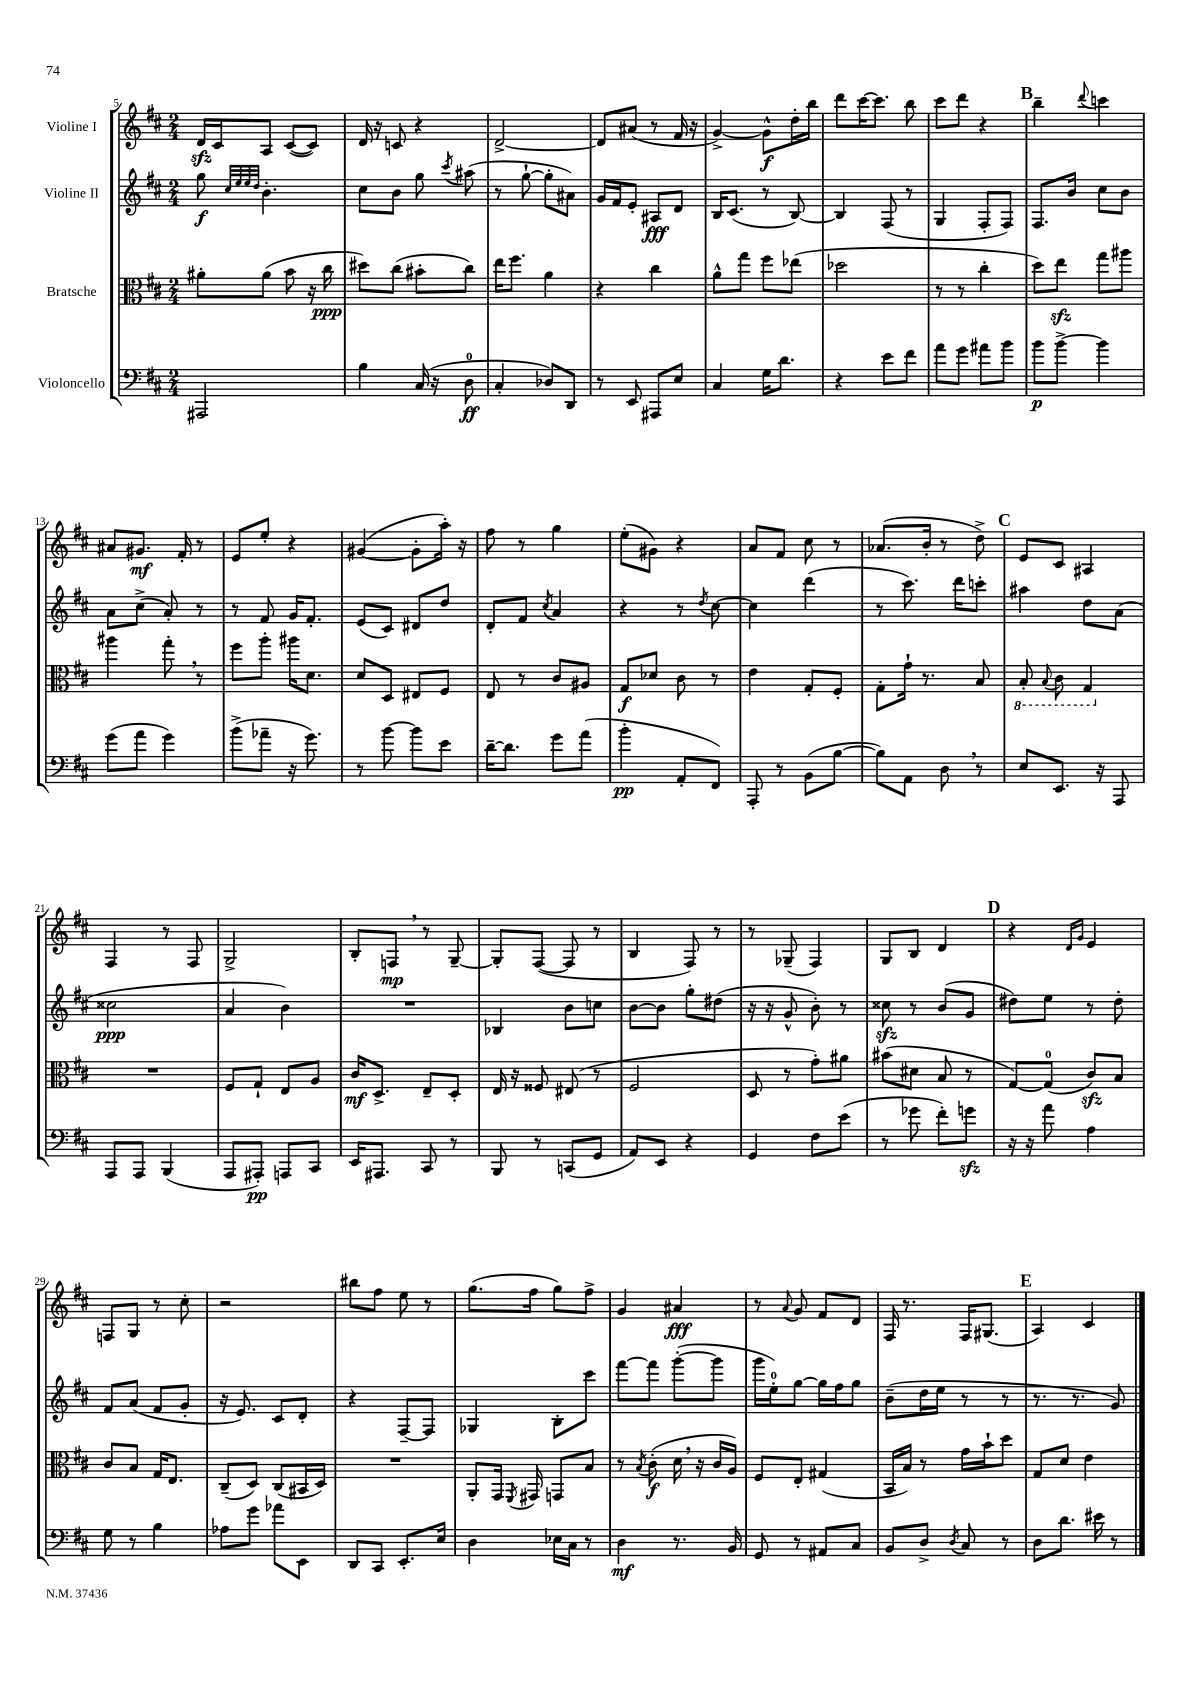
<<
\new StaffGroup <<
\new Staff = "s0" \with { instrumentName = "Violine I" } {
    \clef treble \key d \major \numericTimeSignature \time 2/4
    \autoBeamOff d'16[\sfz cis'16 a8] cis'8[~( cis'8]) |
    d'16 r16 c'8 r4 |
    d'2~-> |
    d'8[ ais'8]( r8 fis'16 r16 |
    g'4~->) g'8[-^\f d''16-. b''16] |
    d'''8[ cis'''16~ cis'''8.] b''8 |
    cis'''8[ d'''8] r4 |
    \mark \markup { \bold "B" } b''4-- \appoggiatura { d'''8 } c'''4 |
    ais'8[ gis'8.]\mf fis'16-. r8 |
    e'8[ e''8]-. r4 |
    gis'4~( gis'8[-. a''16]-.) r16 |
    fis''8 r8 g''4 |
    e''8[-.( gis'8]) r4 |
    a'8[ fis'8] cis''8 r8 |
    aes'8.[( b'16]-. r8 d''8->) |
    \mark \markup { \bold "C" } e'8[ cis'8] ais4 |
    fis4 r8 fis8 |
    g2-> |
    b8[-. f8]\mp \breathe r8 g8~-- |
    g8[-. fis8]~( fis8 r8 |
    b4 fis8) r8 |
    r8 ges8--( fis4) |
    g8[ b8] d'4 |
    \mark \markup { \bold "D" } r4 \grace { d'16[ g'16] } e'4 |
    f8[ g8] r8 cis''8-. |
    r2 |
    bis''8[ fis''8] e''8 r8 |
    g''8.[( fis''16] g''8[) fis''8]-> |
    g'4 ais'4\fff |
    r8 \appoggiatura { a'8 } g'8 fis'8[ d'8] |
    fis16 r8. fis16[ gis8.]( |
    \mark \markup { \bold "E" } a4) cis'4 \bar "|." |
}
\new Staff = "s1" \with { instrumentName = "Violine II" } {
    \clef treble \key d \major \numericTimeSignature \time 2/4
    \autoBeamOff g''8\f \grace { cis''32[ e''32 e''32 d''32] } b'4.-. |
    cis''8[ b'8] g''8 \acciaccatura { cis'''8 } ais''8( |
    r8 g''8~-! g''8[-. ais'8]) |
    g'16[ fis'16 e'8]-. ais8[\fff d'8] |
    b16[ cis'8.]( r8 b8~) |
    b4 fis8( r8 |
    g4 fis8[-. fis8]) |
    \mark \markup { \bold "B" } fis8.[ b'16] cis''8[ b'8] |
    a'8[ cis''8]->( a'8-.) r8 |
    r8 fis'8 g'16[ fis'8.]-. |
    e'8[( cis'8]) dis'8[ d''8] |
    d'8[-. fis'8] \acciaccatura { cis''8 } a'4 |
    r4 r8 \acciaccatura { d''8 } cis''8~ |
    cis''4 d'''4( |
    r8 cis'''8.) d'''16[ c'''8]-. |
    \mark \markup { \bold "C" } ais''4 d''8[ a'8]( |
    cisis''2\ppp |
    a'4 b'4) |
    R2 |
    bes4 b'8[ c''8] |
    b'8[~ b'8] g''8[-. dis''8]( |
    r16 r16 g'8-^ b'8-.) r8 |
    cisis''8\sfz r8 b'8[( g'8] |
    \mark \markup { \bold "D" } dis''8[) e''8] r8 dis''8-. |
    fis'8[ a'8]( fis'8[ g'8]-. |
    r16 e'8.) cis'8[ d'8]-. |
    r4 fis8[~-- fis8] |
    ges4 b8[-. cis'''8] |
    fis'''8[~ fis'''8] g'''8[~-.( g'''8] |
    g'''16[ e''16-0-.) g''8]~ g''16[ fis''16 g''8] |
    b'8[--( d''16 e''16] r8 r8 |
    \mark \markup { \bold "E" } r8. r8. g'8) \bar "|." |
}
\new Staff = "s2" \with { instrumentName = "Bratsche" } {
    \clef alto \key d \major \numericTimeSignature \time 2/4
    \autoBeamOff ais'8[-. ais'8]( b'8 r16 cis''16\ppp |
    dis''8[) cis''8]( bis'8[-. cis''8]) |
    e''16[ fis''8.] a'4 |
    r4 cis''4 |
    a'8[-^ g''8] fis''8[ ees''8]( |
    des''2 |
    r8 r8 cis''4-. |
    \mark \markup { \bold "B" } d''8[) e''8]\sfz g''8[ ais''8] |
    ais''4 g''8-. \breathe r8 |
    fis''8[ a''8]-. ais''16[ d'8.] |
    d'8[ d8] eis8[ fis8] |
    e8 r8 cis'8[ ais8] |
    g8[\f des'8] cis'8 r8 |
    e'4 g8[-. fis8]-. |
    g8[-. g'16]-! r8. b8 |
    \mark \markup { \bold "C" } \ottava #-1 b,8-. \appoggiatura { b,8 } cis8 g,4 \ottava #0 |
    R2 |
    fis8[ g8]-! e8[ a8] |
    cis'16[\mf d8.]-> e8[-- d8]-. |
    e16 r16 fisis8 eis8( r8 |
    fis2 |
    d8 r8 g'8[-.) ais'8] |
    bis'8[( dis'8] b8 r8 |
    \mark \markup { \bold "D" } g8[~) g8]-0( cis'8[\sfz) b8] |
    cis'8[ b8] g16[ e8.] |
    cis8[--( d8]) cis8[( bis,16 d16]) |
    R2 |
    a,8[-. g,16] \acciaccatura { fis,8 } gis,16 g,8[ b8] |
    r8 \acciaccatura { b8 } cis'8-.\f( d'16 \breathe r16 cis'16[ a16]) |
    fis8[ e8]-. gis4( |
    b,16[ b16]) r8 g'16[ b'16-! d''8] |
    \mark \markup { \bold "E" } g8[ d'8] e'4 \bar "|." |
}
\new Staff = "s3" \with { instrumentName = "Violoncello" } {
    \clef bass \key d \major \numericTimeSignature \time 2/4
    \autoBeamOff ais,,2 |
    b4 cis16( r16 d8-0\ff |
    cis4-. des8[) d,8] |
    r8 e,8 ais,,8[ e8] |
    cis4 g16[ d'8.] |
    r4 e'8[ fis'8] |
    a'8[ g'8] ais'8[ b'8] |
    \mark \markup { \bold "B" } b'8[\p b'8]~-> b'4 |
    g'8[( a'8] g'4) |
    b'8[->( aes'8]-- r16 g'8.) |
    r8 b'8~ b'8[ e'8] |
    d'16[~-- d'8.] g'8[ a'8]( |
    b'4-.\pp a,8[-. fis,8]) |
    a,,8-. r8 b,8[( b8]~ |
    b8[) a,8] d8 \breathe r8 |
    \mark \markup { \bold "C" } e8[ e,8.] r16 a,,8 |
    a,,8[ a,,8] b,,4( |
    a,,8[ ais,,8]-.\pp) a,,8[ cis,8] |
    e,16[ ais,,8.] cis,8 r8 |
    b,,8 r8 c,8[( g,8] |
    a,8[) e,8] r4 |
    g,4 fis8[ e'8]( |
    r8 ges'8 fis'8[-.) g'8]\sfz |
    \mark \markup { \bold "D" } r16 r16 a'8 a4 |
    g8 r8 b4 |
    aes8[ g'8] aes'8[ e,8] |
    d,8[ cis,8] e,8.[-. e16] |
    d4 ees16[ cis16] r8 |
    d4\mf r8. b,16 |
    g,8 r8 ais,8[ cis8] |
    b,8[ d8]-> \acciaccatura { d8 } cis8 r8 |
    \mark \markup { \bold "E" } d8[ d'8.] eis'16 r8 \bar "|." |
}
>>
>>
\layout { \context { \Score currentBarNumber = #5 } }
